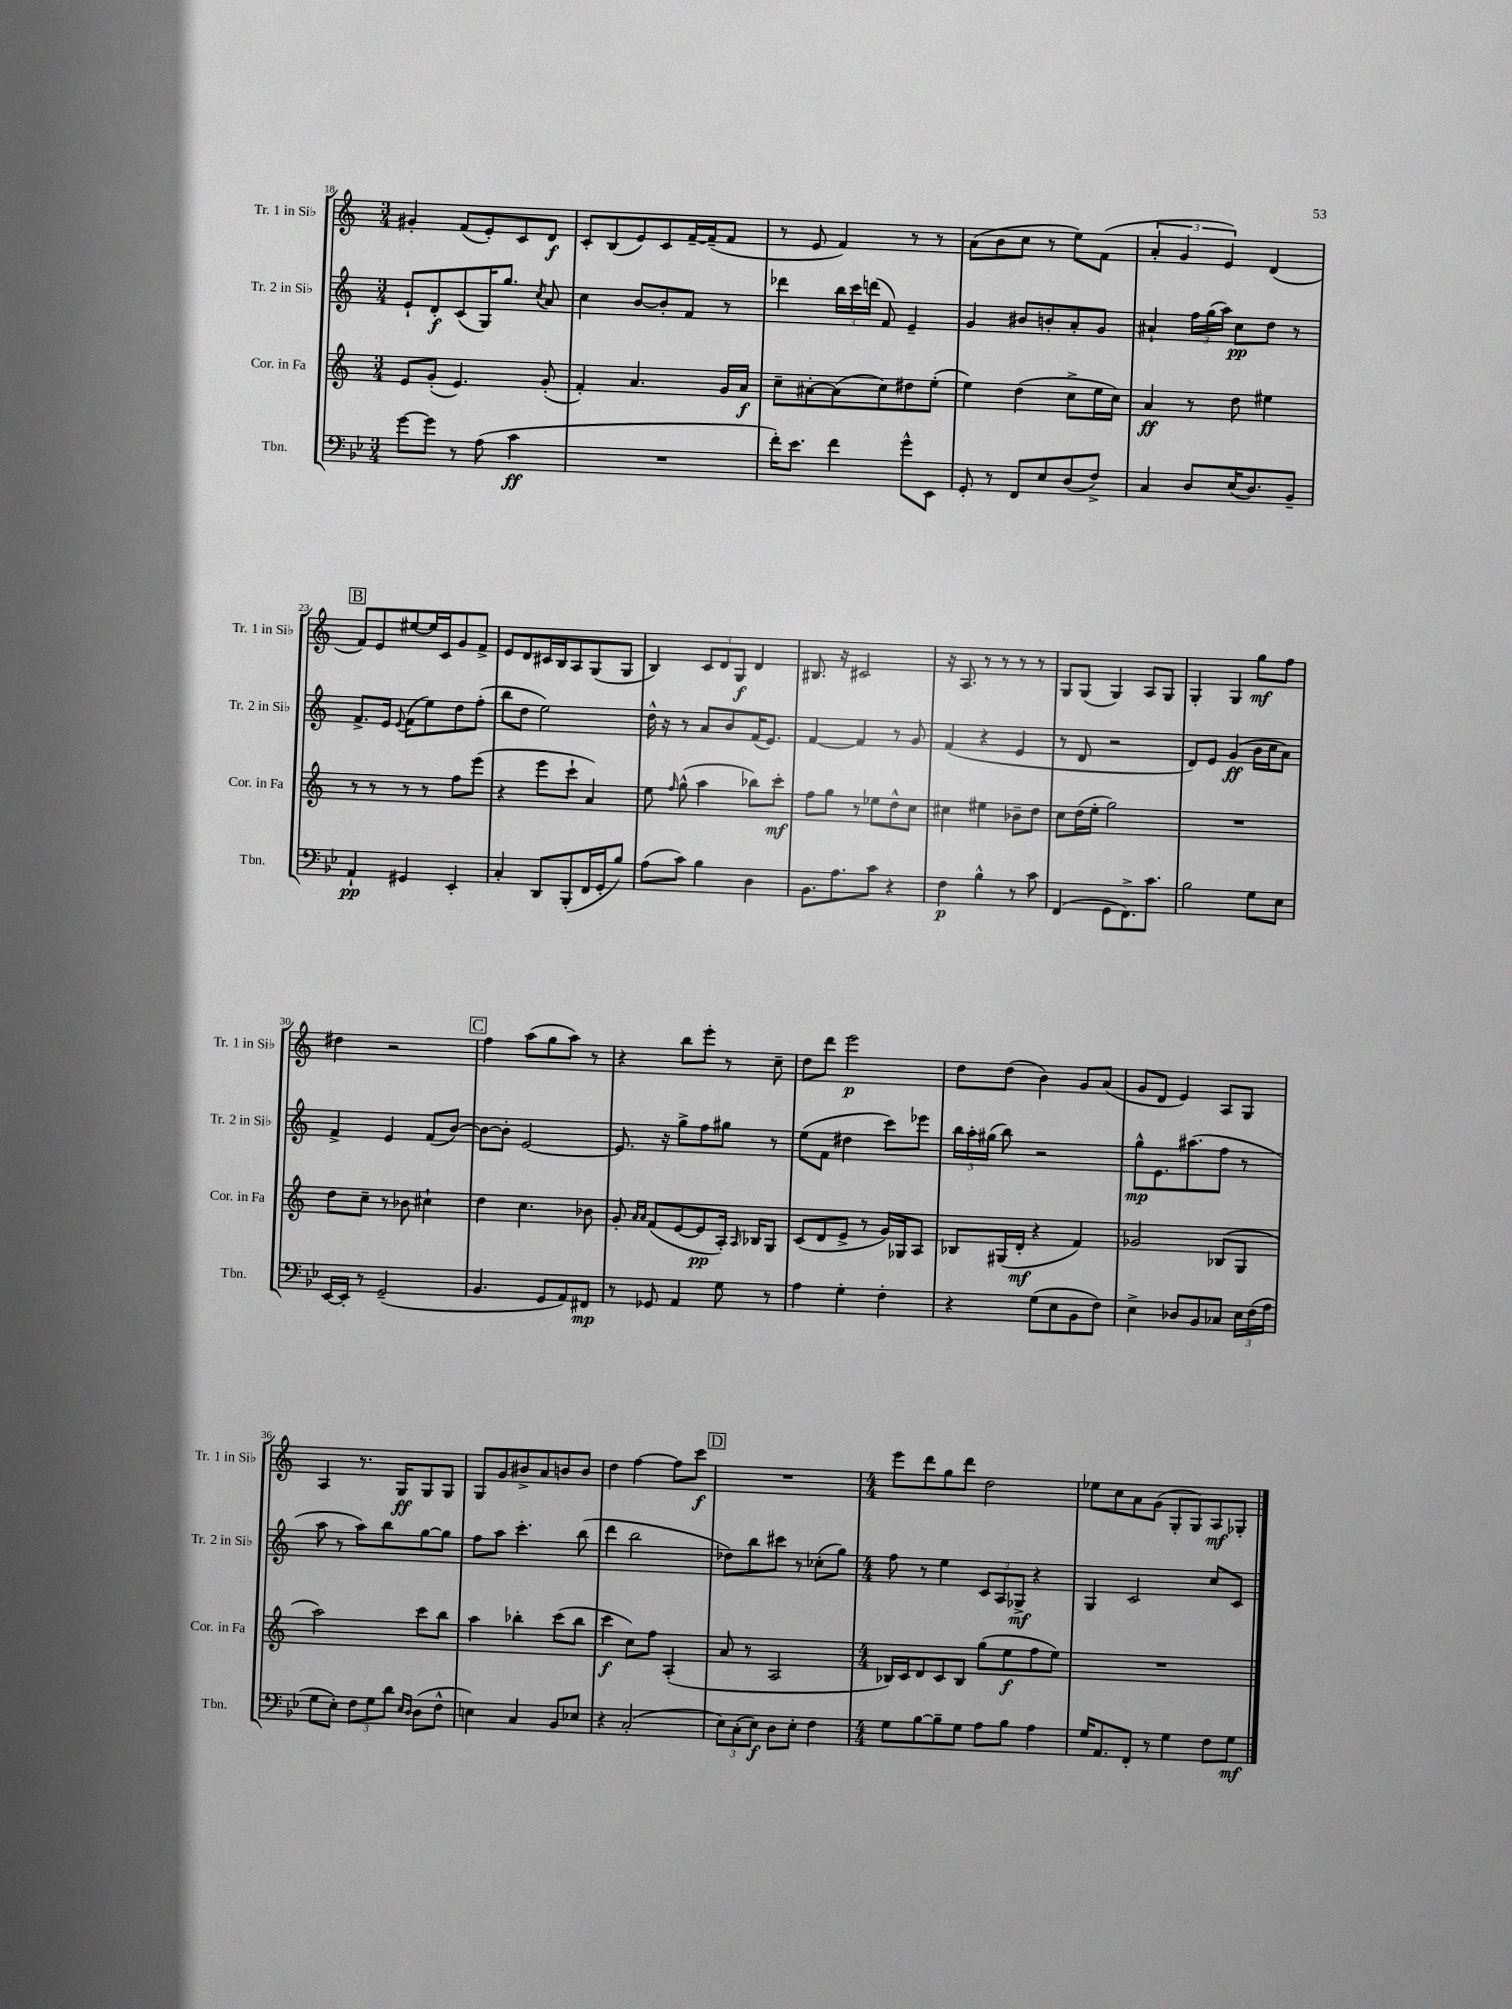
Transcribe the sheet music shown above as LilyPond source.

<<
\new StaffGroup <<
\new Staff = "s0" \with { instrumentName = "Tr. 1 in Sib" shortInstrumentName = "Tr. 1 in Sib" } {
    \clef treble \key c \major \numericTimeSignature \time 3/4
    \autoBeamOff gis'4-. f'8[( e'8-.) c'8 d'8]\f |
    c'8[-. b8( e'8) c'8 f'16~-- f'16--( f'8] |
    r8 e'8 f'4) r8 r8 |
    a'8[( b'8 c''8] r8 e''8[) f'8]( |
    \tuplet 3/2 { a'4-. g'4 e'4) } d'4( |
    \mark \markup { \box "B" } f'8[) e'8 eis''8~ eis''16 c'16 g'8 f'8]-> |
    e'8[ d'8 cis'16 b16 a8 g8( g8] |
    b4) \tuplet 3/2 { c'8[ d'8 g8]\f } d'4 |
    bis8. r16 cis'2 |
    r16 a8. r8 r8 r8 r8 |
    g8[ g8]( g4) a8[ g8] |
    g4-. g4 g''8[\mf f''8] |
    dis''4 r2 |
    \mark \markup { \box "C" } f''4 a''8[( g''8 a''8]) r8 |
    r4 b''8[ e'''8]-. r8 c''8-- |
    d''8[ d'''8] e'''2\p |
    d''8[ d''8]( b'4) g'8[ a'8]( |
    g'8[ d'8] e'4) a8[ g8] |
    a4 r8. g16[\ff g8 g8] |
    g8[ g'8 bis'8-> a'8 b'8 b'8] |
    d''4 f''4~ f''8[ c'''8]\f |
    \mark \markup { \box "D" } R2. |
    \numericTimeSignature \time 4/4 e'''8[ d'''8 g''8 d'''8] d''2 |
    ees''8[ c''8 a'8 g'8]( g8[-. g8) a8\mf ges8]-. \bar "|." |
}
\new Staff = "s1" \with { instrumentName = "Tr. 2 in Sib" shortInstrumentName = "Tr. 2 in Sib" } {
    \clef treble \key c \major \numericTimeSignature \time 3/4
    \autoBeamOff e'8[-! d'8-.\f c'8( g16) g''8.] \acciaccatura { c''8 } a'8 |
    c''4 b'8[~ b'8-. f'8] r8 |
    des'''4 \tuplet 3/2 { b''16[ c'''16 d'''16]( } f'8) e'4-- |
    g'4 bis'8[ b'8-. a'8-. g'8] |
    ais'4-! \tuplet 3/2 { f''16[ g''16( a''16]) } c''8[\pp d''8] r8 |
    \mark \markup { \box "B" } f'8.[-> e'16] \appoggiatura { e'8 } f'8[( e''8) d''8 f''8]-.( |
    b''8[ d''8] e''2) |
    d''16-^ r16 r8 a'8[ b'8 f'16( e'8.]) |
    f'4~ f'4 r8 g'8 |
    f'4( r4 e'4 |
    r8 d'8 r2 |
    d'8[) e'8] g'4\ff( b'16[ c''16 a'8]) |
    f'4-> e'4 f'8[( b'8]~) |
    \mark \markup { \box "C" } b'8[~ b'8]-. e'2~ |
    e'8. r16 g''8[-> f''8 gis''8] r8 |
    e''8[( f'8] dis''4 c'''8[) ees'''8] |
    \tuplet 3/2 { b''16[ a''16-. gis''16]( } b''8) r2 |
    g''8[-^\mp e'8. ais''8.( f''8] r8 |
    a''8 r8 a''8[) b''8 g''8~ g''8] |
    f''8[ a''8] c'''4.-. b''8( |
    d'''4 b''2 |
    \mark \markup { \box "D" } des''8[) b''8 cis'''8] r8 ces''8[-.( g''8]) |
    \numericTimeSignature \time 4/4 f''8 r8 e''4 \tuplet 3/2 { c'8[ a8 ges8]->\mf } r4 |
    g4 c'2 c''8[ c'8] \bar "|." |
}
\new Staff = "s2" \with { instrumentName = "Cor. in Fa" shortInstrumentName = "Cor. in Fa" } {
    \clef treble \key c \major \numericTimeSignature \time 3/4
    \autoBeamOff e'8[ g'8]-.( e'4.) g'8-.( |
    f'4-.) a'4. g'16[ a'16]\f |
    c''8[-- ais'8~-. ais'8( c''8) dis''8 e''8]-.( |
    e''4) d''4( c''8[-> e''16 c''16]) |
    a'4\ff r8 d''8 eis''4 |
    \mark \markup { \box "B" } r8 r8 r8 r8 f''8[ e'''8]( |
    r4 e'''8[ c'''8]-! a'4) |
    e''8 \grace { f''16 } g''8-^( a''4 bes''8[) c'''8]-.\mf |
    f''8[ g''8] r8 ees''8[ d''8-^ c''8] |
    cis''4 eis''4 bes'8[-- d''8] |
    c''8[ d''16( e''16]-. g''2) |
    R2. |
    d''8[ c''8]-- r8 bes'8 cis''4-! |
    \mark \markup { \box "C" } d''4 c''4. bes'8 |
    g'8-. \grace { a'16[ a'16] } f'8[( e'8~ e'8\pp a16]-.) \grace { a16 } bes16[ g8] |
    c'8[( d'8 e'8]-> r8 g'16[) ges16 a8] |
    bes8[ gis16( d'16]-.\mf r4 f'4) |
    ges'2 bes8[( g8] |
    a''2) c'''8[ b''8] |
    a''4 bes''4-. c'''8[( bes''8] |
    c'''4\f c''8[) f''8] a4-.( |
    \mark \markup { \box "D" } a'8 r8 a2 |
    \numericTimeSignature \time 4/4 bes16[) c'16 d'8 c'8 bes8] g''8[( e''8\f f''8 e''8]) |
    R1 \bar "|." |
}
\new Staff = "s3" \with { instrumentName = "Tbn." shortInstrumentName = "Tbn." } {
    \clef bass \key bes \major \numericTimeSignature \time 3/4
    \autoBeamOff g'8[~ g'8] r8 a8( c'4\ff |
    R2. |
    f'16[-.) ees'8.] f'4 g'8[-^ ees,8] |
    g,8-. r8 f,8[ ees8 d8( f8]->) |
    c4 d8[ ees16( d8.) bes,8]-- |
    \mark \markup { \box "B" } a,4-!\pp gis,4 ees,4-. |
    c4-. d,8[ bes,,8-.( f,16 g,16-. bes8]) |
    a8[( c'8]) bes4 d4 |
    bes,8.[ a8. c'8] r4 |
    f4\p bes4-^ r8 c'8 |
    f,4( g,8[ f,8.->) c'8.] |
    bes2 g8[ ees8] |
    ees,16[~ ees,16]-. r8 g,2--( |
    \mark \markup { \box "C" } bes,4. g,8[ a,8) fis,8]\mp |
    r8 ges,8 a,4 g8 r8 |
    a4 g4-. f4-. |
    r4 g8[( ees8 bes,8 f8]) |
    ees4-> des8[ bes,8 ces8] \tuplet 3/2 { ees16[ f16( a16] } |
    g8[ ees8]-.) \tuplet 3/2 { f8[ g8 d'8] } \grace { ees16[ d16] } d8[( f8]-^ |
    e4) c4 bes,8[ ees8] |
    r4 c2-.( |
    \mark \markup { \box "D" } \tuplet 3/2 { ees8[) c8-.( ees8]\f) } d8[ ees8]-. f4 |
    \numericTimeSignature \time 4/4 g8[ bes8~ bes8-- g8] a8[ bes8] a4 |
    g16[ a,8. f,8]-. r8 g4 f8[ g8]\mf \bar "|." |
}
>>
>>
\layout { \context { \Score currentBarNumber = #18 } }
